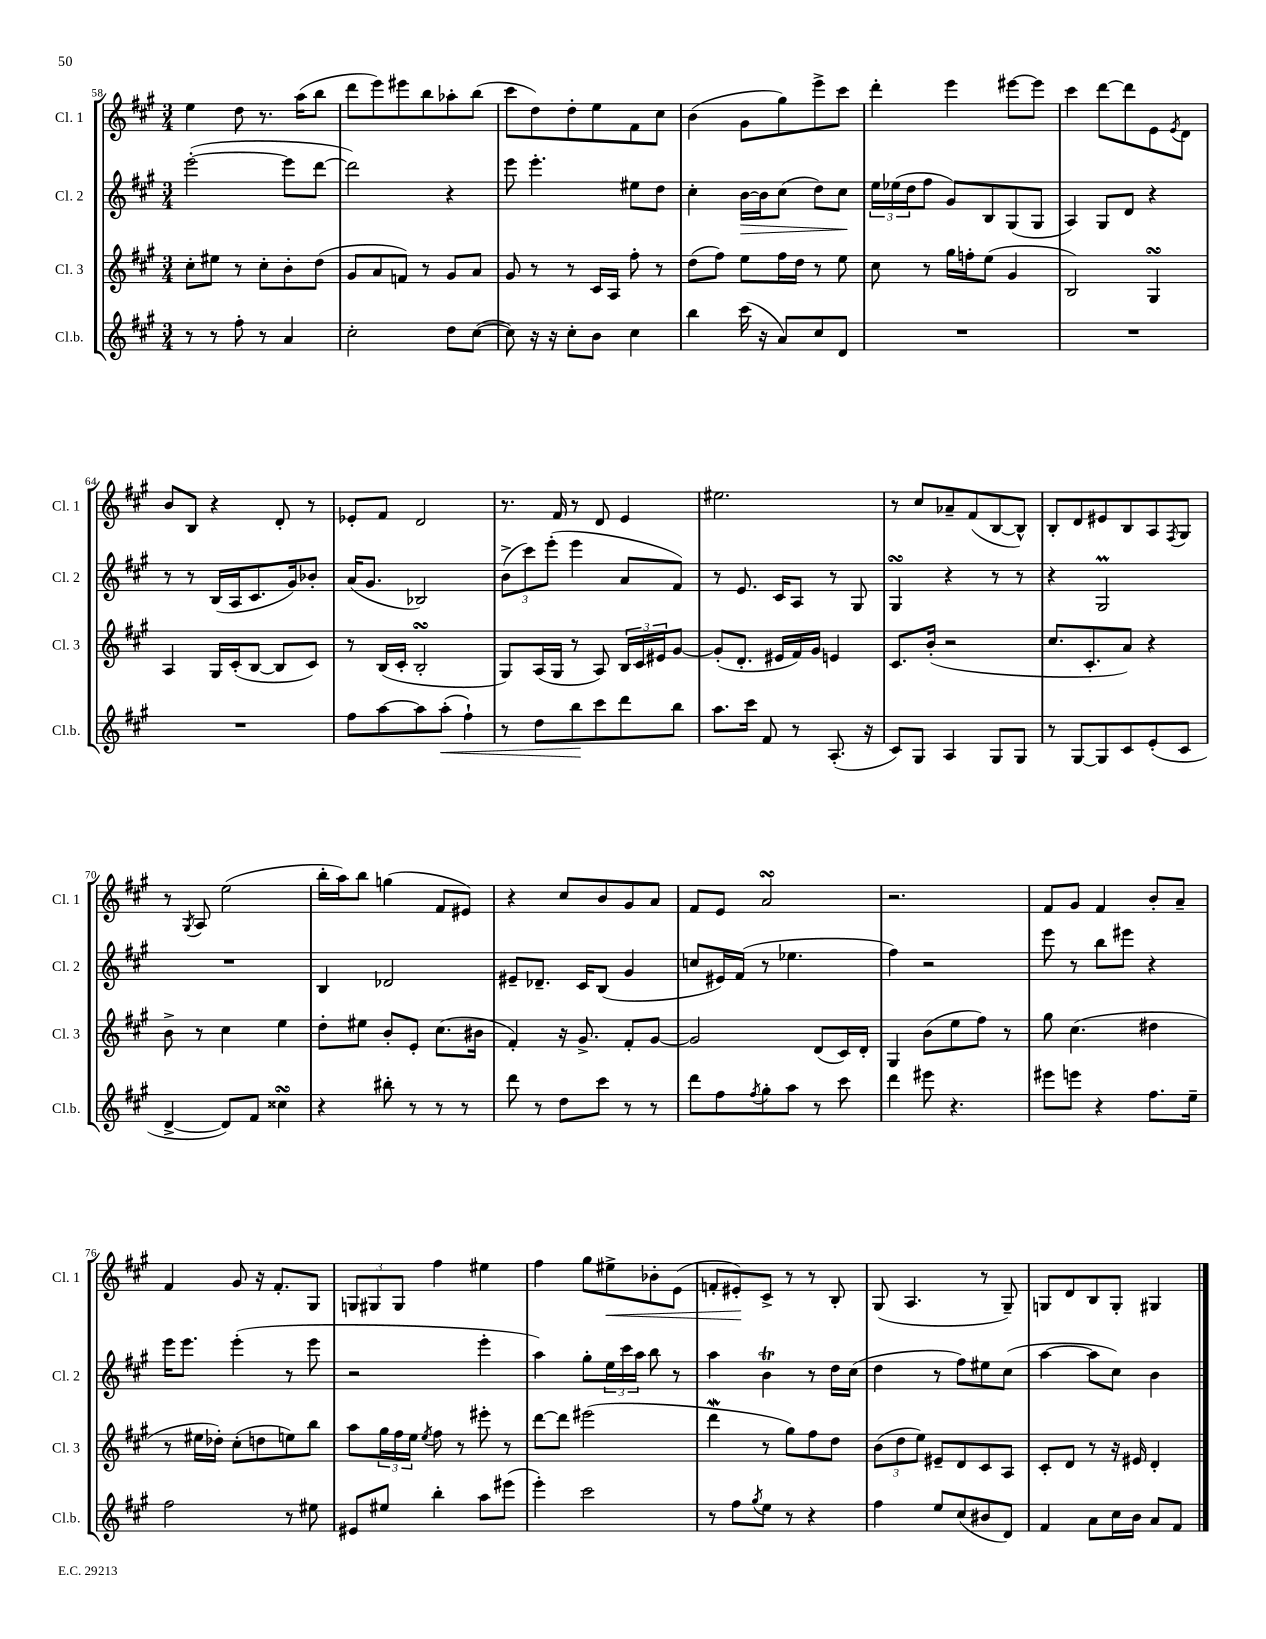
<<
\new StaffGroup <<
\new Staff = "s0" \with { instrumentName = "Cl. 1" shortInstrumentName = "Cl. 1" } {
    \clef treble \key a \major \numericTimeSignature \time 3/4
    e''4 d''8 r8. a''16( b''8 |
    d'''8 e'''8) eis'''8 b''8 aes''8-. b''8( |
    cis'''8 d''8) d''8-. e''8 fis'8 cis''8 |
    b'4( gis'8 gis''8) e'''8-> cis'''8 |
    d'''4-. e'''4 eis'''8~ eis'''8 |
    cis'''4 d'''8~ d'''8 e'8 \acciaccatura { e'8 } d'8 |
    b'8 b8 r4 d'8-. r8 |
    ees'8-. fis'8 d'2 |
    r8. fis'16 r8 d'8 e'4 |
    eis''2. |
    r8 cis''8 aes'8-- fis'8( b8~ b8-^) |
    b8-. d'8 eis'8 b8 a8 \acciaccatura { fis8 } gis8 |
    r8 \acciaccatura { gis8 } a8 e''2( |
    b''16-. a''16) b''8 g''4( fis'8 eis'8) |
    r4 cis''8 b'8 gis'8 a'8 |
    fis'8 e'8 a'2\turn |
    r2. |
    fis'8 gis'8 fis'4 b'8-. a'8-- |
    fis'4 gis'8 r16 fis'8.-. gis8 |
    \tuplet 3/2 { g8 gis8 gis8 } fis''4 eis''4 |
    fis''4 gis''8 eis''8->\< bes'8-. e'8( |
    f'8-. eis'8-.\!) cis'8-> r8 r8 b8-. |
    gis8( a4. r8 gis8--) |
    g8 d'8 b8 g8-. gis4 \bar "|." |
}
\new Staff = "s1" \with { instrumentName = "Cl. 2" shortInstrumentName = "Cl. 2" } {
    \clef treble \key a \major \numericTimeSignature \time 3/4
    e'''2~-.( e'''8 d'''8~ |
    d'''2) r4 |
    e'''8 e'''4.-. eis''8 d''8 |
    cis''4-. b'16~\> b'16 cis''8( d''8) cis''8\! |
    \tuplet 3/2 { e''16 ees''16( d''16 } fis''8 gis'8) b8 gis8( gis8 |
    a4) gis8 d'8 r4 |
    r8 r8 b16( a16 cis'8. gis'16) bes'8-. |
    a'16( gis'8. bes2) |
    \tuplet 3/2 { b'8->( cis'''8) e'''8-.( } e'''4 a'8 fis'8) |
    r8 e'8. cis'16 a8 r8 gis8 |
    gis4\turn r4 r8 r8 |
    r4 gis2\prall |
    R2. |
    b4 des'2 |
    eis'8-- des'8.-- cis'16 b8( gis'4 |
    c''8 eis'16) fis'16( r8 ees''4. |
    fis''4) r2 |
    e'''8 r8 b''8 eis'''8 r4 |
    e'''16 e'''8. e'''4-.( r8 e'''8 |
    r2 e'''4-. |
    a''4) gis''8-. \tuplet 3/2 { e''16 cis'''16 a''16 } b''8 r8 |
    a''4 b'4\trill r8 d''16 cis''16( |
    d''4 r8 fis''8) eis''8 cis''8( |
    a''4~ a''8 cis''8) b'4 \bar "|." |
}
\new Staff = "s2" \with { instrumentName = "Cl. 3" shortInstrumentName = "Cl. 3" } {
    \clef treble \key a \major \numericTimeSignature \time 3/4
    cis''8-. eis''8 r8 cis''8-. b'8-. d''8( |
    gis'8 a'8 f'8) r8 gis'8 a'8 |
    gis'8 r8 r8 cis'16 a16 fis''8-. r8 |
    d''8( fis''8) e''8 fis''16 d''16 r8 e''8 |
    cis''8 r8 gis''16 f''16-. e''8( gis'4 |
    b2) gis4\turn |
    a4 gis16 cis'16-.( b8~ b8 cis'8) |
    r8 b16( cis'16-. b2-.\turn |
    gis8) a16( gis16 r8 a8) \tuplet 3/2 { b16 cis'16 eis'16 } gis'8~ |
    gis'8-.( d'8.-. eis'16 fis'16) gis'16 e'4 |
    cis'8. b'16-.( r2 |
    cis''8. cis'8.-. a'8) r4 |
    b'8-> r8 cis''4 e''4 |
    d''8-. eis''8 b'8-. e'8-. cis''8.( bis'16 |
    fis'4-.) r16 gis'8.-> fis'8-. gis'8~ |
    gis'2 d'8( cis'16) d'16-. |
    gis4 b'8( e''8 fis''8) r8 |
    gis''8 cis''4.( dis''4 |
    r8 eis''16 des''16-.) cis''8-.( d''8 e''8) b''8 |
    a''8 \tuplet 3/2 { gis''16 fis''16 e''16 } \acciaccatura { e''8 } fis''8 r8 eis'''8-. r8 |
    d'''8~ d'''8 eis'''2( |
    d'''4\mordent r8 gis''8) fis''8 d''8 |
    \tuplet 3/2 { b'8( d''8 e''8) } eis'8-- d'8 cis'8 a8 |
    cis'8-. d'8 r8 r16 eis'16 d'4-. \bar "|." |
}
\new Staff = "s3" \with { instrumentName = "Cl.b." shortInstrumentName = "Cl.b." } {
    \clef treble \key a \major \numericTimeSignature \time 3/4
    r8 r8 fis''8-. r8 a'4 |
    cis''2-. d''8 cis''8~( |
    cis''8) r16 r16 cis''8-. b'8 cis''4 |
    b''4 cis'''16( r16 a'8) cis''8 d'8 |
    R2. |
    R2. |
    R2. |
    fis''8 a''8~ a''8 a''8-.\<( fis''4-!) |
    r8 d''8 b''8\! cis'''8 d'''8 b''8 |
    a''8. cis'''16 fis'8 r8 a8.-.( r16 |
    cis'8) gis8 a4 gis8 gis8 |
    r8 gis8~ gis8 cis'8 e'8-.( cis'8 |
    d'4~-> d'8) fis'8 cisis''4\turn |
    r4 bis''8-. r8 r8 r8 |
    d'''8 r8 d''8 cis'''8 r8 r8 |
    d'''8 fis''8 \acciaccatura { fis''8 } gis''8-. a''8 r8 cis'''8 |
    d'''4 eis'''8 r4. |
    eis'''8 e'''8 r4 fis''8. e''16-- |
    fis''2 r8 eis''8 |
    eis'8 eis''8 b''4-. a''8 eis'''8( |
    e'''4-.) cis'''2 |
    r8 fis''8 \acciaccatura { gis''8 } e''8 r8 r4 |
    fis''4 e''8 cis''8( bis'8 d'8) |
    fis'4 a'8 cis''16 b'16 a'8 fis'8 \bar "|." |
}
>>
>>
\layout { \context { \Score currentBarNumber = #58 } }
